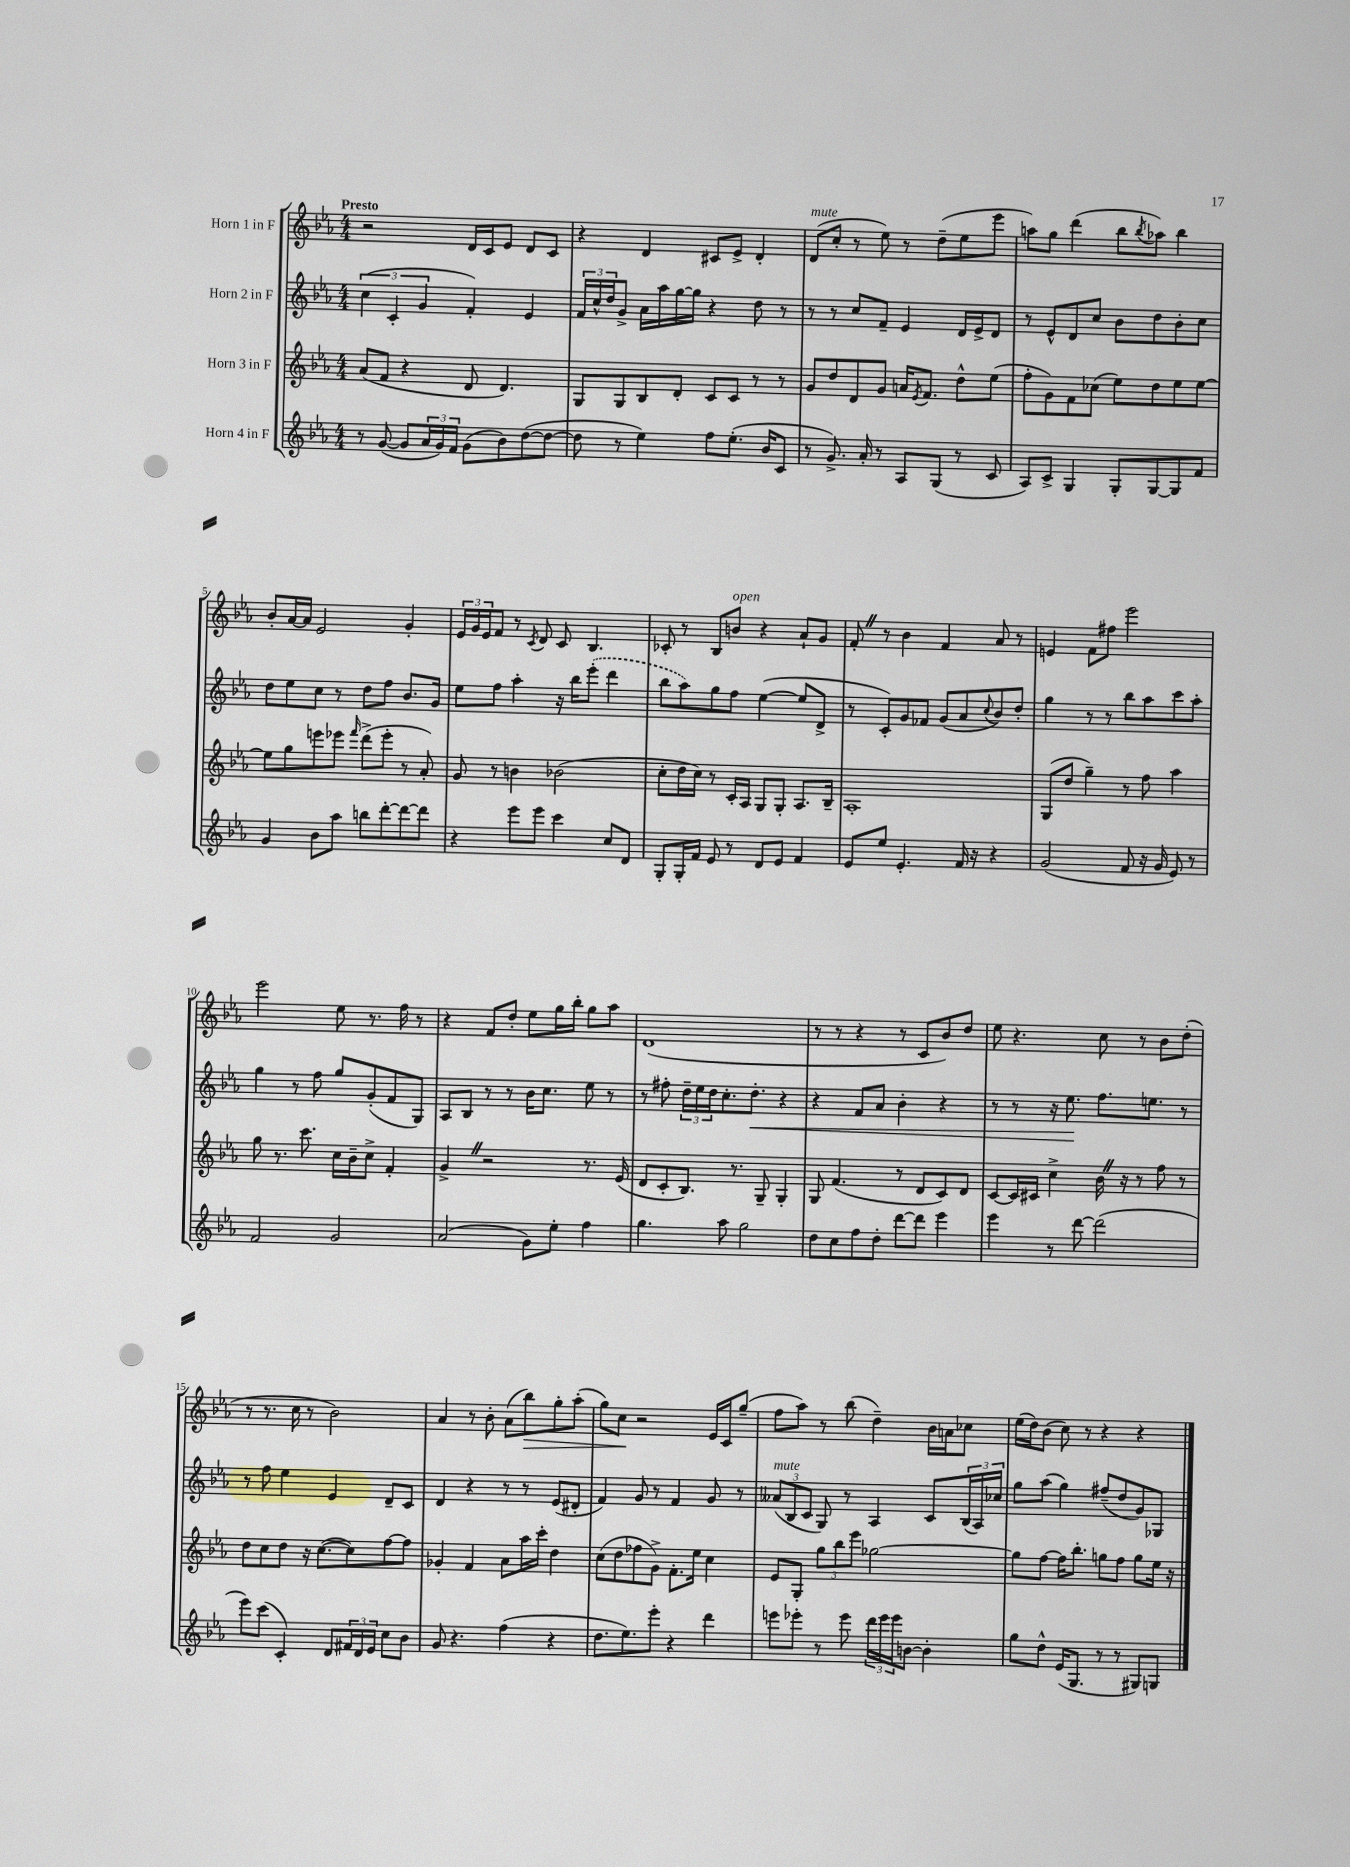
<<
\new StaffGroup <<
\new Staff = "s0" \with { instrumentName = "Horn 1 in F" } {
    \clef treble \key ees \major \numericTimeSignature \time 4/4 \tempo "Presto"
    r2 d'16 c'16 ees'8 d'8 c'8 |
    r4 d'4 cis'8 ees'8-> d'4-. |
    d'8^\markup { \italic "mute" }( c''8-. r8 ees''8) r8 d''8--( ees''8 ees'''8 |
    a''8) g''8 d'''4( bes''8 \acciaccatura { bes''8 } aes''8) bes''4 |
    bes'8-. aes'16~ aes'16 ees'2 g'4-. |
    \tuplet 3/2 { ees'16 g'16 ees'16 } f'8 r8 \acciaccatura { c'8 } d'8 c'8 bes4. |
    ces'8-. r8 bes8 b'8^\markup { \italic "open" } r4 aes'8-! g'8 |
    f'8-. \once \override BreathingSign.text = \markup { \musicglyph "scripts.caesura.straight" } \breathe r8 bes'4 f'4 aes'8 r8 |
    e'4 f'8 fis''8 ees'''2 |
    ees'''2 ees''8 r8. f''16 r8 |
    r4 f'8 d''8-. ees''8 g''16 bes''16-. g''8 aes''8 |
    d'1( |
    r8 r8 r4 r8 c'8 bes'8) d''8 |
    ees''8 r4. c''8 r8 bes'8 d''8-.( |
    r8 r8. c''16 r8 bes'2) |
    aes'4 r8 bes'8-. aes'8( bes''8\>) g''8-. aes''8-.( |
    g''8) c''8\! r2 ees'16 c'16 g''8--( |
    f''8 aes''8) r8 bes''8( d''4--) bes'16 a'16 ces''8 |
    ees''16( d''16) bes'8( c''8) r8 r4 r4 \bar "|." |
}
\new Staff = "s1" \with { instrumentName = "Horn 2 in F" } {
    \clef treble \key ees \major \numericTimeSignature \time 4/4
    \tuplet 3/2 { c''4( c'4-. g'4 } f'4-.) ees'4 |
    \tuplet 3/2 { f'16 c''16-^ d''16 } g'8-> aes'16 aes''16 g''16~ g''16 r4 d''8 r8 |
    r8 r8 c''8 f'8-- ees'4 d'16 ees'16-> d'8 |
    r8 ees'8-^ d'8 c''8 bes'8 d''8 bes'8-. c''8 |
    d''8 ees''8 c''8 r8 d''8 f''8 bes'8. g'16 |
    ees''8 f''8 aes''4-. r16 bes''16 \once \slurDashed ees'''8-.( d'''4 |
    bes''8 aes''8) g''8 f''8 ees''4~( ees''8 d'8-> |
    r8 c'8-.) g'8 fes'8 g'8( aes'8 \appoggiatura { c''8 } bes'8) d''8-. |
    g''4 r8 r8 bes''8 aes''8 c'''8 aes''8-. |
    g''4 r8 f''8 g''8 g'8-.( f'8 g8) |
    aes8 bes8 r8 r8 bes'16 c''8. ees''8 r8 |
    r8 fis''8-. \tuplet 3/2 { d''16-- ees''16 d''16 } c''8.-. d''8.-.\< r4 |
    r4 f'8 aes'8 bes'4-. r4 |
    r8 r8 r16 ees''8.\! f''8. e''8. r8 |
    r8 f''8 ees''4 ees'4 d'8-- c'8 |
    d'4 r4 r8 r8 ees'8( dis'8-. |
    f'4) g'8 r8 f'4 g'8 r8 |
    \tuplet 3/2 { aeses'8^\markup { \italic "mute" }( bes8 c'8 } g8) r8 aes4 c'8 \tuplet 3/2 { bes16( aes16) ces''16 } |
    g''8 aes''8( g''4) fis''8--( d''8 g'8) ges8 \bar "|." |
}
\new Staff = "s2" \with { instrumentName = "Horn 3 in F" } {
    \clef treble \key ees \major \numericTimeSignature \time 4/4
    aes'8( f'8 r4 d'8 d'4.) |
    g8 g8 bes8 d'8-. c'8 c'8 r8 r8 |
    g'8 d''8 d'8 g'8 a'16 \acciaccatura { ees'8 } f'8. d''8-^ ees''8( |
    f''8-. g'8) f'8 ces''8( ees''8) d''8 ees''8 ees''8~ |
    ees''8 g''8 e'''8 ees'''8 \grace { f'''16 } d'''8->( ees'''8-. r8 aes'8-.) |
    g'8 r8 b'4 bes'2( |
    c''8-. d''16 c''16) r8 c'16-. aes16 g8 g8-. aes8. bes16-- |
    aes1-. |
    g8( d''8 g''4--) r8 f''8 aes''4 |
    g''8 r8. c'''8. c''16 bes'16-- c''8-> f'4-. |
    g'4-> \once \override BreathingSign.text = \markup { \musicglyph "scripts.caesura.straight" } \breathe r2 r8. ees'16( |
    d'8 c'8-. bes8.) r8. g8-- g4-. |
    g8 f'4.( r8 d'8 c'8) d'8 |
    c'8~ c'16 cis'16 c''4-> bes'16 \once \override BreathingSign.text = \markup { \musicglyph "scripts.caesura.straight" } \breathe r16 r8 f''8 r8 |
    d''8 c''8 d''8 r16 c''8.~( c''8) f''8~ f''8 |
    ges'4-. f'4 aes'8 aes''16 c'''16-. d''4 |
    c''8( d''8 fes''8 g'8->) f'8.-. ees''16 c''4 |
    ees'8 g8-. \tuplet 3/2 { g''8 bes''8 ees'''8 } ges''2~ |
    ges''8 f''8~ f''16 bes''8.-. g''8 f''8 g''8 ees''16 r16 \bar "|." |
}
\new Staff = "s3" \with { instrumentName = "Horn 4 in F" } {
    \clef treble \key ees \major \numericTimeSignature \time 4/4
    r8 g'8~( g'8 \tuplet 3/2 { aes'16 g'16) f'16 } g'8( bes'8) d''8~( d''8~ |
    d''8 r8 ees''4) f''8 ees''8.-.( bes'16 c'8 |
    r8 g'8.->) aes'16-. r8 aes8 g8( r8 c'8 |
    aes8) c'8-> g4 g8-. g8~ g8 f'8 |
    g'4 bes'8 aes''8 b''8 d'''8~-. d'''8~ d'''8 |
    r4 ees'''8 ees'''8 c'''4 c''8 d'8 |
    g8-. g16-. f'16 ees'8 r8 d'8 ees'8 f'4 |
    ees'8 ees''8 ees'4.-. f'16 r16 r4 |
    g'2( f'8 r16 g'16 ees'8) r8 |
    f'2 g'2 |
    aes'2( g'8) ees''8-. f''4 |
    g''4. aes''8 g''2 |
    d''8 c''8 f''8 d''8-. d'''8~ d'''8 ees'''4 |
    ees'''4 r8 d'''8~ d'''2( |
    ees'''8) c'''8( c'4-.) d'8 \tuplet 3/2 { fis'16 d'16 ees'16 } c''8 bes'8 |
    g'8 r4. f''4( r4 |
    d''8. ees''8.) ees'''8-. r4 d'''4 |
    e'''8 ees'''8-. r8 ees'''8 \tuplet 3/2 { d'''16 ees'''16 ees'''16 } b'8~ b'4-. |
    g''8 d''8-^ ees'16( g8. r8 r8 gis8) g8 \bar "|." |
}
>>
>>
